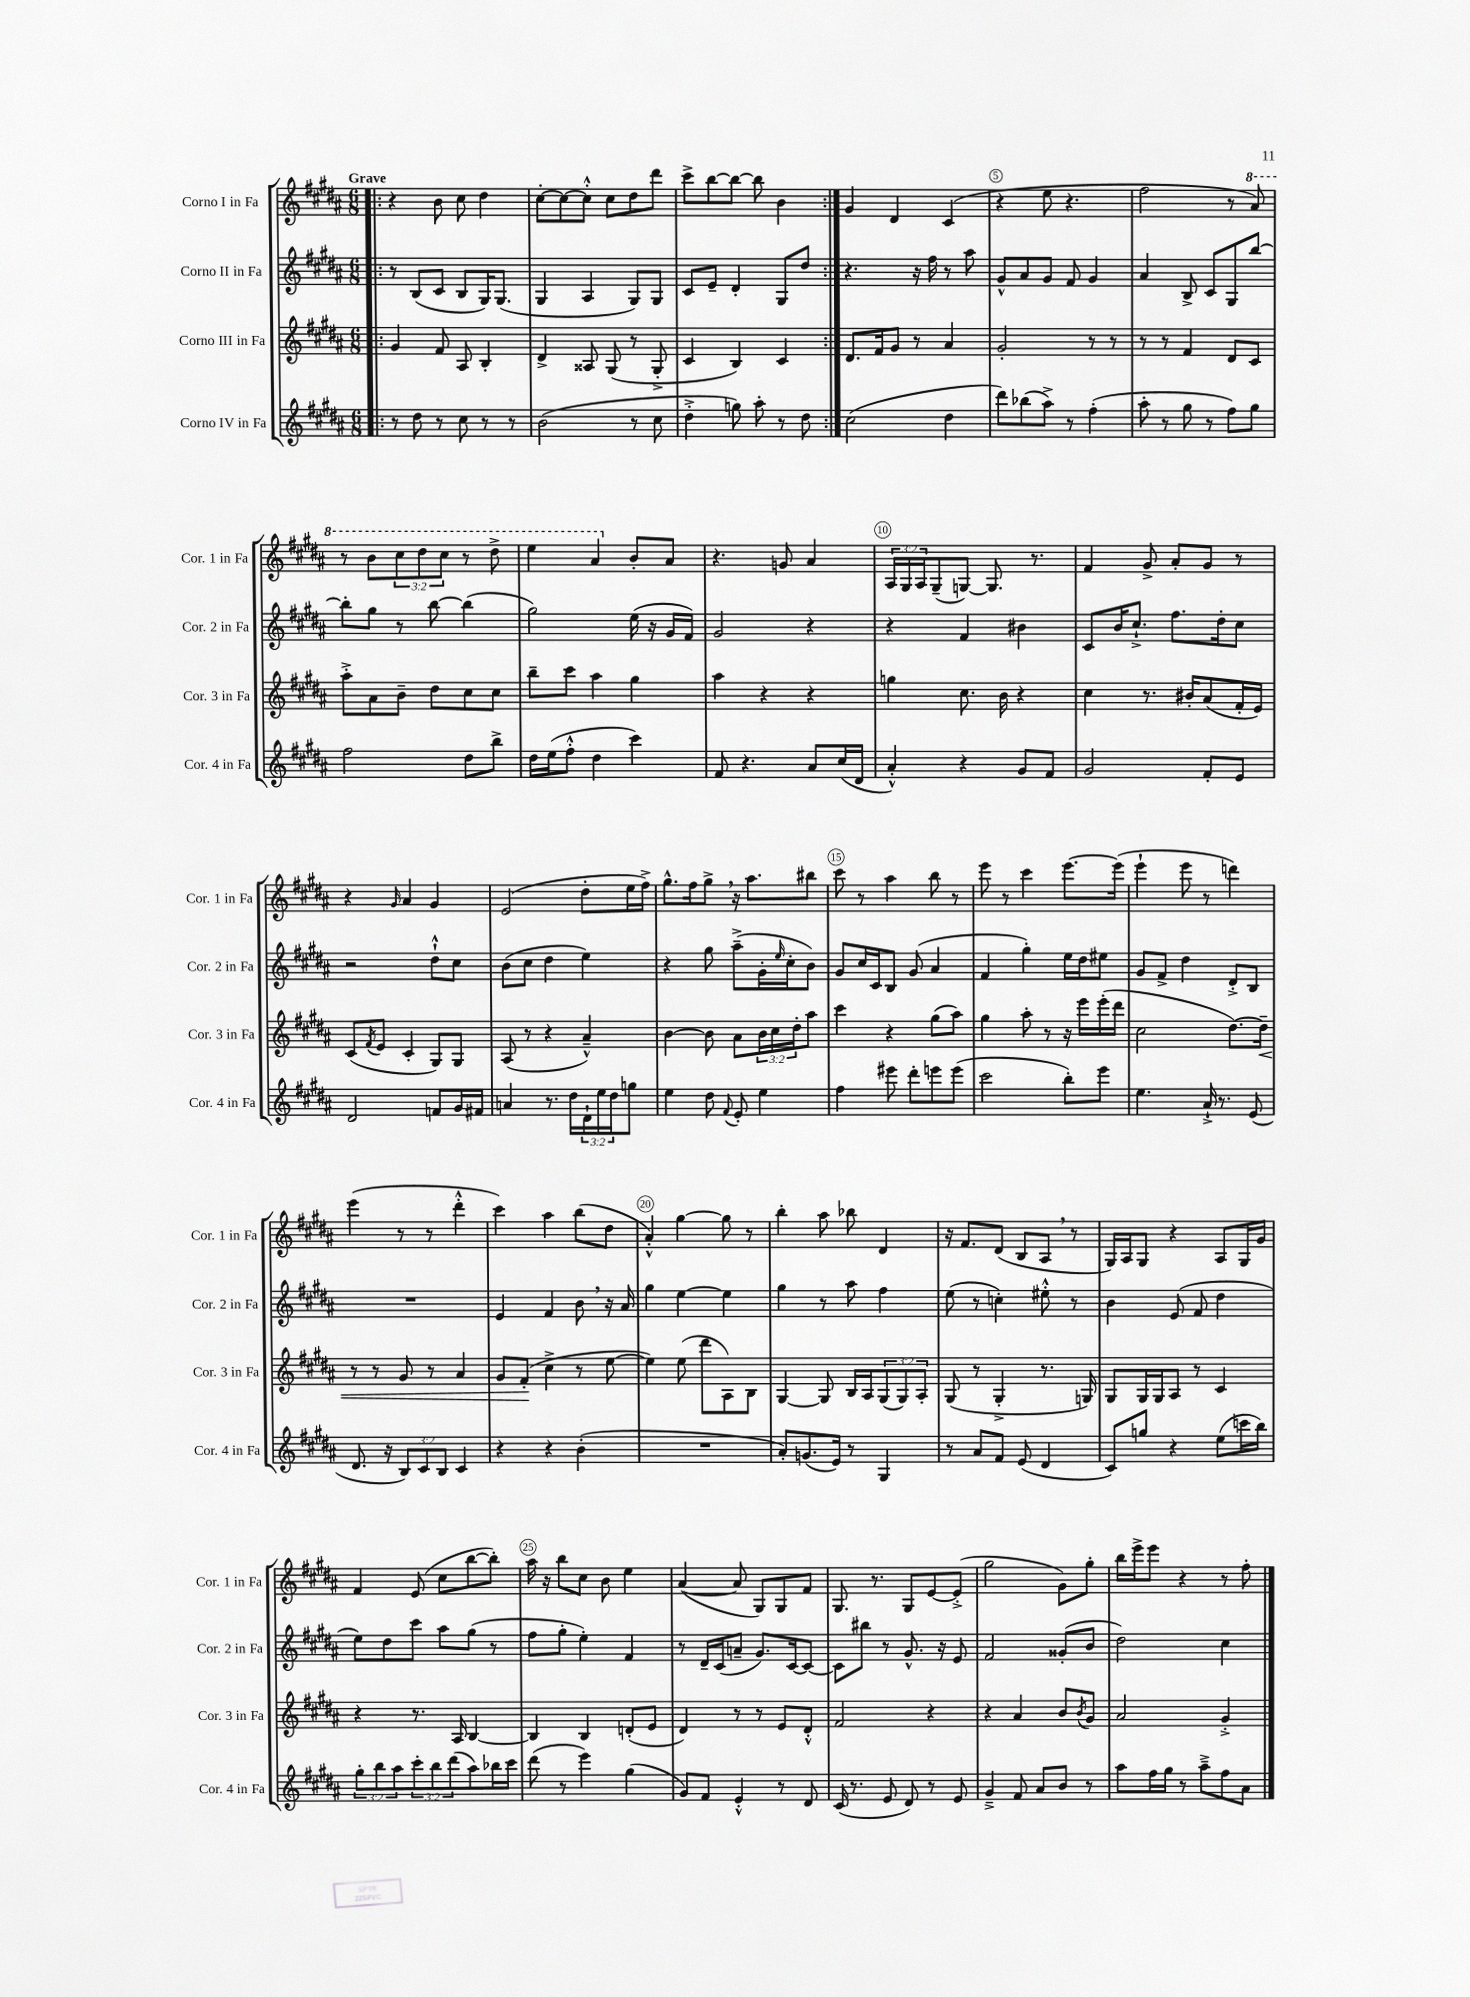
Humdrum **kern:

**kern	**kern	**dynam	**kern	**kern
*part4	*part3	*part3	*part2	*part1
*staff4	*staff3	*staff3	*staff2	*staff1
*I"Corno IV in Fa	*I"Corno III in Fa	*	*I"Corno II in Fa	*I"Corno I in Fa
*I'Cor. 4 in Fa	*I'Cor. 3 in Fa	*	*I'Cor. 2 in Fa	*I'Cor. 1 in Fa
*clefG2	*clefG2	*	*clefG2	*clefG2
*k[f#c#g#d#a#]	*k[f#c#g#d#a#]	*	*k[f#c#g#d#a#]	*k[f#c#g#d#a#]
*M6/8	*M6/8	*	*M6/8	*M6/8
=1!|:	=1!|:	=1!|:	=1!|:	=1!|:
!	!	!	!	!LO:TX:a:B:t=Grave
8r	4g#/	.	8r	4r
8dd#\	.	.	(8B/L	.
8r	8f#/	.	8c#/J	8b\
8cc#\	8A#/	.	8B/L	8cc#\
8r	4B'/	.	16G#/K)	4dd#\
.	.	.	(8.G#/J	.
8r	.	.	.	.
=2	=2	=2	=2	=2
(2b\	4d#^/	.	4G#/	[8cc#'\L
.	.	.	.	8cc#\_
.	8A##X/	.	4A#/	8cc#'^^\J]
.	(8G#/	.	.	8cc#\L
8r	8r	.	8G#/L)	8dd#\
8cc#\	8G#'^/	.	8G#/J	8ddd#\J
=3	=3	=3	=3	=3
4dd#'^\	4c#/	.	8c#/L	8ccc#^\L
.	.	.	8e~/J	[8bb\
8ggn\)	4B/)	.	4d#'/	8bb\J_
8aa#'\	.	.	.	8bb\]
8r	4c#/	.	8G#/L	4b\
8dd#\	.	.	8dd#/J	.
=4:|!	=4:|!	=4:|!	=4:|!	=4:|!
(2cc#\	8.d#/L	.	4.r	4g#/
.	16f#/k	.	.	.
.	8g#/J	.	.	4d#/
.	8r	.	16r	.
.	.	.	16ff#\	.
4dd#\	4a#/	.	8r	(4c#/
.	.	.	8aa#\	.
=5	=5	=5	=5	=5
8ddd#\L)	2g#'/	.	8g#^^/L	4r
(8bb-X\	.	.	8a#/	.
8aa#^\J)	.	.	8g#/J	8ee\
8r	.	.	8f#/	4.r
(4ff#'\	8r	.	4g#/	.
.	8r	.	.	.
=6	=6	=6	=6	=6
8aa#'\	8r	.	4a#/	2ff#\
8r	8r	.	.	.
8gg#\	4f#/	.	8B^/	.
8r	.	.	8c#/L	.
8ff#\L)	8d#/L	.	8G#/	8r
*	*	*	*	*8va
8gg#\J	8c#/J	.	[8bb/J	8aa#/)
!!LO:LB:g=z
=7	=7	=7	=7	=7
2ff#\	8aa#'^\L	.	8bb'\L]	8r
.	8a#\	.	8gg#\J	8bb\L
.	8b~\J	.	8r	12ccc#\
.	.	.	.	12ddd#\
.	8dd#\L	.	[8bb\	.
.	.	.	.	12ccc#\J
8dd#\L	8cc#\	.	(4bb\]	8r
8bb^\J	8cc#\J	.	.	8ddd#^\
=8	=8	=8	=8	=8
16dd#\LL	8bb~\L	.	2gg#\)	4eee\
(16ee\J	.	.	.	.
8ff#'^^\J	8ccc#\J	.	.	.
4dd#\	4aa#\	.	.	4aa#/
*	*	*	*	*X8va
4ccc#\)	4gg#\	.	(16ee\	8b'/L
.	.	.	16r	.
.	.	.	16g#/LL	8a#/J
.	.	.	16f#/JJ)	.
=9	=9	=9	=9	=9
8f#/	4aa#\	.	2g#/	4.r
4.r	.	.	.	.
.	4r	.	.	.
.	.	.	.	8gn/
8a#/L	4r	.	4r	4a#/
(16cc#/L	.	.	.	.
16d#/JJ	.	.	.	.
=10	=10	=10	=10	=10
4a#'^^/)	4ggn\	.	4r	24A#/LL
.	.	.	.	24G#/
.	.	.	.	24A#/J
.	.	.	.	(8G#~/
4r	8.cc#\	.	4f#/	[8Gn/J)
.	.	.	.	8.G/]
.	16b\	.	.	.
8g#/L	4r	.	4b#X\	.
.	.	.	.	8.r
8f#/J	.	.	.	.
=11	=11	=11	=11	=11
2g#/	4cc#\	.	8c#/L	4f#/
.	.	.	16b/K	.
.	.	.	8.cc#`^/J	.
.	8.r	.	.	8g#^/
.	.	.	8.ff#\L	8a#'/L
.	16b#X'/KL	.	.	.
8f#'/L	(8a#/	.	.	8g#/J
.	.	.	16dd#'\k	.
8e/J	16f#'/L	.	8cc#\J	8r
.	16e/JJ)	.	.	.
!!LO:LB:g=z
=12	=12	=12	=12	=12
2d#/	(8c#/L	.	2r	4r
.	8qf#/	.	.	.
.	8e/J	.	.	.
.	.	.	.	16qqg#/
.	4c#'/	.	.	4a#/
8fn/L	8G#/L)	.	8dd#`^^\L	4g#/
16g#/L	8G#/J	.	8cc#\J	.
16f#X/JJ	.	.	.	.
=13	=13	=13	=13	=13
4an/	(8A#/	.	(8b\L	(2e/
.	8r	.	8cc#\J	.
8.r	4r	.	4dd#\	.
16dd#\LL	.	.	.	.
24d#`\	4a#~^^/)	.	4ee\)	8dd#'\L
24ee\	.	.	.	.
24dd#\J	.	.	.	.
8ggn\J	.	.	.	16ee\L
.	.	.	.	16ff#^\JJ)
=14	=14	=14	=14	=14
4ee\	[4b\	.	4r	8.gg#^^\L
.	.	.	.	16ff#\k
8dd#\	8b\]	.	8gg#\	8gg#^,\J
8qqf#/	.	.	.	.
8e'/	8a#\L	.	(8aa#~^\L	16r
.	.	.	.	8.aa#\L
4ee\	24b\L	.	16g#'\L	.
.	24cc#\	.	.	.
.	.	.	16qqee/	.
.	.	.	16cc#'\J	.
.	24dd#'\J	.	.	.
.	8aa#\J	.	8b\J)	8bb#X\J
=15	=15	=15	=15	=15
4ff#\	4ccc#\	.	8g#/L	8ccc#\
.	.	.	16cc#/L	8r
.	.	.	16c#/J	.
8eee#X\	4r	.	8B/J	4aa#\
8ddd#'\L	.	.	(8g#/	.
8eeen\	(8gg#\L	.	4a#/	8bb\
(8eee\J	8aa#\J)	.	.	8r
=16	=16	=16	=16	=16
2ccc#\	4gg#\	.	4f#/	8eee\
.	.	.	.	8r
.	8aa#'\	.	4gg#'\)	4ccc#\
.	8r	.	.	.
8bb'\L)	16r	.	16ee\LL	[8.eee\L
.	16eee\LL	.	16dd#\J	.
8eee\J	(16eee'\	.	8ee#X\J	.
.	16ddd#\JJ	.	.	(16eee\Jk]
=17	=17	=17	=17	=17
4.ee\	2cc#\	.	8g#/L	4eee`\
.	.	.	8f#^/J	.
.	.	.	4dd#\	8eee\
16a#`^/	.	.	.	8r
8.r	.	.	.	.
.	[8.dd#\L)	.	8d#'^/L	4dddn\)
(8e/	.	.	8B/J	.
!	!	!LO:HP:b	!	!
.	16dd#~\Jk]	<	.	.
!!LO:LB:g=z
=18	=18	=18	=18	=18
8.d#/	8r	.	2.r	(4eee\
.	8r	.	.	.
16r	.	.	.	.
12B/L)	8g#/	.	.	8r
12c#/	.	.	.	.
.	8r	.	.	8r
12B/J	.	.	.	.
4c#/	4a#/	.	.	4ddd#'^^\
=19	=19	=19	=19	=19
4r	8g#/L	.	4e/	4ccc#\)
.	(8f#'/J	.	.	.
4r	4cc#^\	[	4f#/	4aa#\
(4b'\	8r	.	8b,\	(8bb\L
.	[8ee\	.	16r	8dd#\J
.	.	.	16a#/	.
=20	=20	=20	=20	=20
2.r	4ee\])	.	4gg#\	4a#'^^/)
.	(8ee\	.	[4ee\	[4gg#\
.	8ddd#\L	.	.	.
.	8A#\)	.	4ee\]	8gg#\]
.	8B\J	.	.	8r
=21	=21	=21	=21	=21
8a#'/L)	[4G#/	.	4gg#\	4bb'\
(8.gn/	.	.	.	.
.	8G#/]	.	8r	8aa#\
16e/Jk)	.	.	.	.
8r	16B/LL	.	8aa#\	8bb-X\
.	16A#/J	.	.	.
4G#/	(12G#/	.	4ff#\	4d#/
.	12G#/)	.	.	.
.	12A#'/J	.	.	.
=22	=22	=22	=22	=22
8r	(8G#/	.	(8ee\	16r
.	.	.	.	8.f#/L
8a#/L	8r	.	8r	.
8f#/J	4G#'^/	.	4ccn'\)	(8d#/J
(8e/	.	.	.	8B/L
4d#/	8.r	.	8ee#X'^^\	8A#,/J
.	.	.	8r	8r
.	16Gn/)	.	.	.
=23	=23	=23	=23	=23
8c#/L)	8G#/L	.	4b\	16G#/LL)
.	.	.	.	16A#/J
8ggn/J	16G#/L	.	.	8G#/J
.	16G#/J	.	.	.
4r	8A#/J	.	(8e/	4r
.	8r	.	8f#/	.
(8ee\L	4c#/	.	4dd#\	8A#/L
16cccn\L	.	.	.	16G#/L
16bb\JJ)	.	.	.	16g#/JJ
!!LO:LB:g=z
=24	=24	=24	=24	=24
12gg#'\L	4r	.	8ee\L)	4f#/
12bb\	.	.	.	.
.	.	.	8dd#\	.
12aa#\	.	.	.	.
12ccc#'\	8.r	.	8ccc#\J	(8e/
12bb\	.	.	.	.
.	.	.	8aa#\L	8cc#\L
(12ddd#\	.	.	.	.
.	16A#/	.	.	.
8aa#\)	[4B/	.	(8gg#\J	[8bb\
16bb-X\L	.	.	8r	8bb'\J])
16ccc#\JJ	.	.	.	.
=25	=25	=25	=25	=25
(8ddd#\	4B/]	.	8ff#\L	16aa#\
.	.	.	.	16r
8r	.	.	8gg#'\J	8bb\L
4eee\)	4B/	.	4ee'\)	8cc#\J
.	.	.	.	8b\
(4gg#\	(8dn'/L	.	4f#/	4ee\
.	8e/J	.	.	.
=26	=26	=26	=26	=26
8g#/L)	4d#/)	.	8r	([4a#/
8f#/J	.	.	16d#~/LL	.
.	.	.	(16c#/J	.
4e'^^/	8r	.	8an~/J	8a#/]
.	8r	.	8.g#/L)	8G#/L)
8r	8e/L	.	.	8G#/
.	.	.	[16c#/k	.
8d#/	8d#'^^/J	.	8c#/J_	8f#/J
=27	=27	=27	=27	=27
(16c#/	2f#/	.	8c#\L]	8.G#/
8.r	.	.	.	.
.	.	.	8bb#X\J	.
.	.	.	.	8.r
8e/	.	.	8r	.
8d#/)	.	.	8.g#^^/	8G#/L
8r	4r	.	.	[8e/
.	.	.	16r	.
8e/	.	.	8e/	(8e'^/J]
=28	=28	=28	=28	=28
4g#~^/	4r	.	2f#/	2gg#\
8f#/	4a#/	.	.	.
8a#/L	.	.	.	.
8b/J	8b/L	.	(8g##X'/L	8g#\L)
.	8qb/	.	.	.
8r	8g#/J	.	8b/J	8gg#'\J
=29	=29	=29	=29	=29
8aa#\L	2a#/	.	2dd#\)	16bb\LL
.	.	.	.	16eee^\J
16ff#\L	.	.	.	8eee\J
16gg#\JJ	.	.	.	.
8r	.	.	.	4r
8aa#~^\L	.	.	.	.
8ff#\	4g#'^/	.	4cc#\	8r
8a#\J	.	.	.	8ff#'\
==	==	==	==	==
*-	*-	*-	*-	*-
